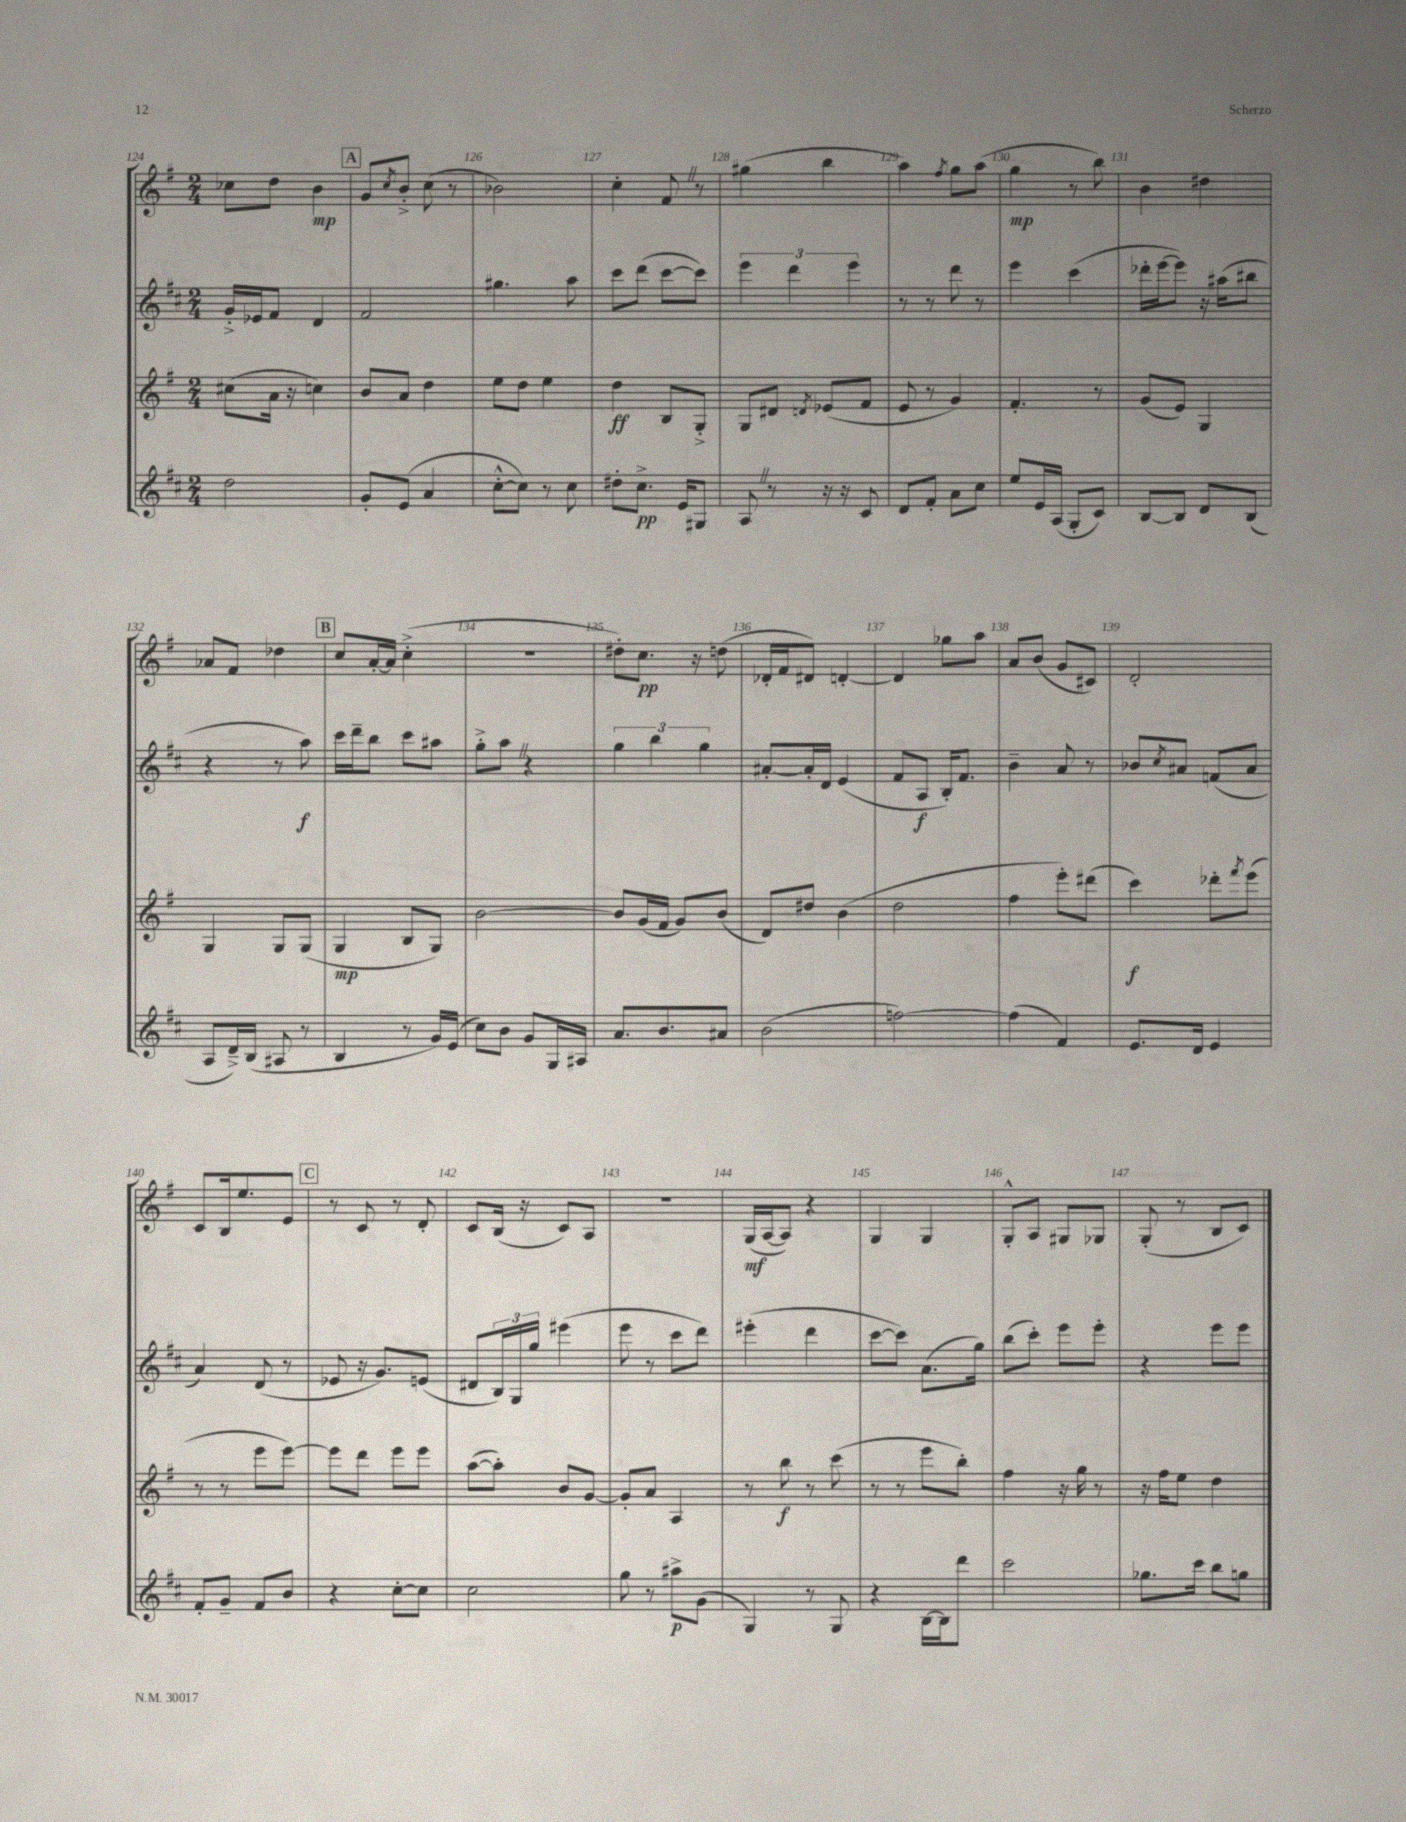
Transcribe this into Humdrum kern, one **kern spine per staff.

**kern	**kern	**kern	**kern
*staff4	*staff3	*staff2	*staff1
*clefG2	*clefG2	*clefG2	*clefG2
*k[f#c#]	*k[f#]	*k[f#c#]	*k[f#]
*M2/4	*M2/4	*M2/4	*M2/4
2dd\	(8cc#\L	16g'^/LL	8cc-\L
.	.	16e-/J	.
.	16a\Jk	8f#/J	8dd\J
.	16r	.	.
.	4cc\)	4d/	4b\
=	=	=	=
8g'/L	8b/L	2f#/	8g/L
.	.	.	8qcc/
(8e/J	8a/J	.	8b'^/J
4a/	4dd\	.	(8cc\
.	.	.	8r
=	=	=	=
[8cc#'^^\L	8ee\L	4.gg#\	2b-\)
8cc#\]J)	8dd\J	.	.
8r	4ee\	.	.
8cc#\	.	8aa\	.
=	=	=	=
8dd#'\L	4dd\	8ccc#\L	4cc'\
8.cc#^\J	.	(8ddd\J	.
.	8B/L	[8ccc#\L	8f#/
16e/LK	.	.	.
8G#/J	8G'^/J	8ccc#\]J)	8r
=	=	=	=
8A/	8G/L	6eee\	(4gg#\
8r	8d#/J	.	.
.	.	6ddd\	.
.	8qd/	.	.
16r	(8e-/L	.	4bb\
16r	.	.	.
.	.	6eee\	.
8c#/	8f#/J	.	.
=	=	=	=
8d/L	8e/	8r	4aa\)
8f#'/J	8r	8r	.
.	.	.	8qff#/
8a\L	4g/)	8ddd\	8gg\L
8cc#\J	.	8r	(8aa\J
=	=	=	=
8ee/L	4.f#'/	4eee\	4gg\
16e/L	.	.	.
(16A/JJ	.	.	.
8G'/L	.	(4ccc#\	8r
8c#/J)	8r	.	8bb\)
=	=	=	=
[8B/L	(8g/L	16ddd-'\LL	4b\
.	.	[16eee\J	.
8B/]J	8e/J)	8eee\]J)	.
8d/L	4G/	16r	4dd#\
.	.	(16aa#\LK	.
(8B/J	.	8bb#\J	.
=	=	=	=
8A/L	4G/	4r	8a-/L
16d~^/L)	.	.	8f#/J
(16B/JJ	.	.	.
8A#/	8G/L	8r	4dd-\
8r	(8G/J	8aa\)	.
=	=	=	=
4B/	4G/	16ccc#\LL	8cc/L
.	.	16ddd~\J	.
.	.	8bb\J	[16a'/L
.	.	.	16a/]JJ
8r	8B/L	8ccc#\L	(4cc'^\
16g/LL)	8G/J)	8aa#\J	.
(16e/JJ	.	.	.
=	=	=	=
8cc#\L)	[2b\	8gg'^\L	2r
8b\J	.	8aa\J	.
8g/L	.	4r	.
16G/L	.	.	.
16A#/JJ	.	.	.
=	=	=	=
8.a/L	8b/]L	6gg\	8dd#'\L)
.	(16g/L	.	8.cc\J
.	.	6bb\	.
8.b/	16f#/JJ	.	.
.	8g/L)	.	.
.	.	.	16r
.	.	6gg\	.
8a#/J	(8b/J	.	(8dd\
=	=	=	=
(2b\	8d/L)	[8a#'/L	16d-'/LL
.	.	.	16f#/J
.	8dd#/J	16a#'/]L	8d#/J)
.	.	16d/JJ	.
.	(4b\	(4e/	[4d'/
=	=	=	=
[2ff\)	2dd\	8f#/L	4d/]
.	.	8A/J	.
.	.	16B'/LK)	8gg-\L
.	.	8.f#/J	.
.	.	.	8aa\J
=	=	=	=
(4ff\]	4ff#\	4b~\	8a/L
.	.	.	(8b/J
4f#/)	8eee'\L)	8a/	8g/L
.	(8ddd#\J	8r	8c#/J)
=	=	=	=
8.e/L	4ccc\)	8b-/L	2d'/
.	.	8qcc#/	.
.	.	8a#/J	.
16d/Jk	.	.	.
4e/	8ddd-'\L	(8f/L	.
.	8qfff#/	.	.
.	(8eee\J	8a#/J	.
=	=	=	=
8f#'/L	8r	4a/)	8c/L
8g~/J	8r	.	16B/k
.	.	.	8.ee/
8f#/L	8eee\L	(8d/	.
8b/J	[8eee\J)	8r	8e/J
=	=	=	=
4r	8eee\]L	8e-/	8r
.	8ddd\J	16r	8c/
.	.	8.g/L)	.
[8cc#'\L	8eee\L	.	8r
8cc#\]J	8eee\J	(8e/J	8d'/
=	=	=	=
2cc#\	([8aa\L	8d#/L	8c/L
.	8aa'\]J)	24B/L)	(16B/Jk
.	.	24G/	.
.	.	.	16r
.	.	24gg/JJ	.
.	8b/L	(4eee#\	8c/L)
.	[8g/J	.	8A/J
=	=	=	=
8gg\	8g'/]L	8eee\	2r
8r	8a/J	8r	.
8aa#^\L	4A/	8ccc#\L	.
(8g\J	.	8ddd\J)	.
=	=	=	=
4G/)	8r	(4eee#'\	(16G/LL
.	.	.	[16A/J
.	8bb\	.	8A/]J)
8r	8r	4ddd\	4r
8G/	(8ccc\	.	.
=	=	=	=
4r	8r	[8ccc#\L	4G/
.	8r	8ccc#\]J)	.
[16B\LL	8eee\L	(8.a\L	4G/
16B\]J	.	.	.
8ddd\J	8bb'\J)	.	.
.	.	16gg\Jk)	.
=	=	=	=
2ccc#\	4ff#\	(8bb\L	8G'^^/L
.	.	8ccc#'\J)	8A/J
.	16r	8eee\L	8G#/L
.	16gg\	.	.
.	8r	8eee'\J	8G-/J
=	=	=	=
8.gg-\L	16r	4r	(8G'/
.	16ff#\LK	.	.
.	8ee\J	.	8r
16ccc#\Jk	.	.	.
8bb\L	4dd\	8eee\L	8B/L
8gg\J	.	8eee\J	8c/J)
==	==	==	==
*-	*-	*-	*-
